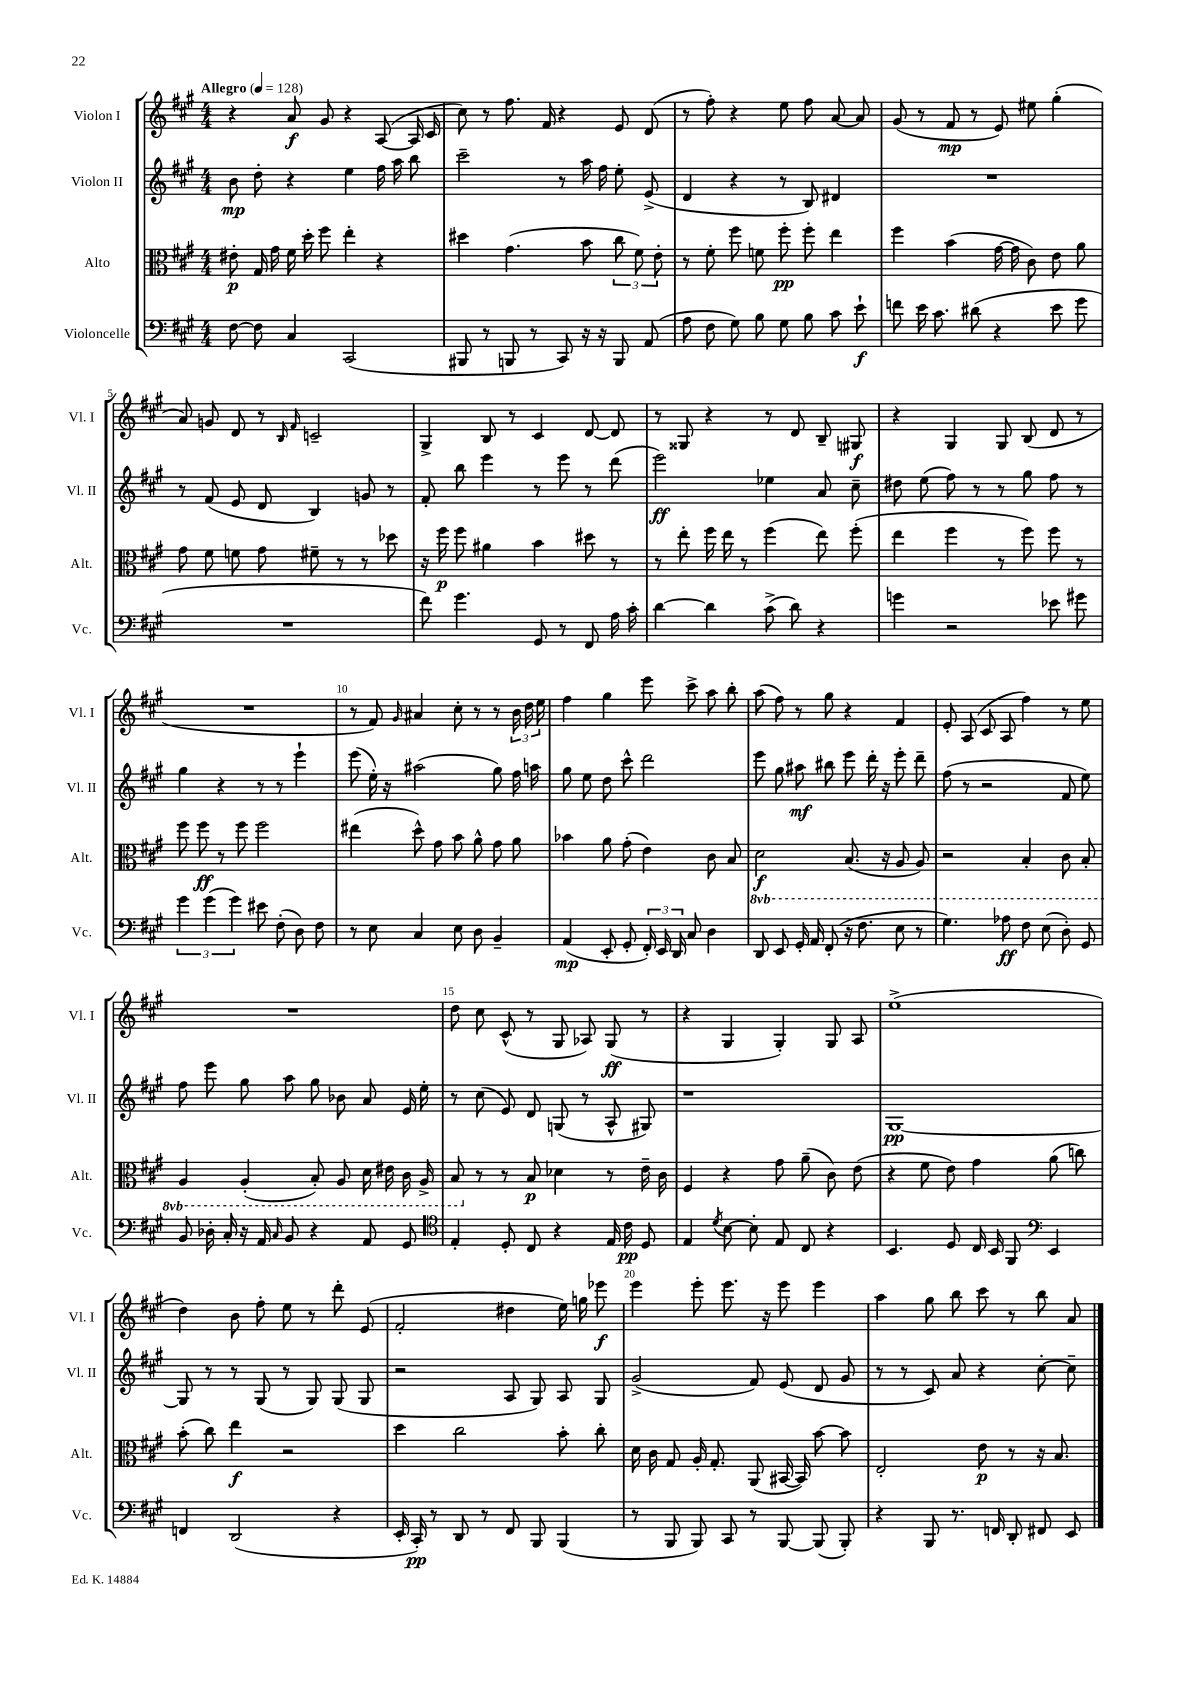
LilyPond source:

<<
\new StaffGroup <<
\new Staff = "s0" \with { instrumentName = "Violon I" shortInstrumentName = "Vl. I" } {
    \clef treble \key a \major \numericTimeSignature \time 4/4 \tempo "Allegro" 4 = 128
    \autoBeamOff r4 a'8\f gis'8 r4 a8~( a16 cis'16 |
    cis''8) r8 fis''8. fis'16 r4 e'8 d'8( |
    r8 fis''8-.) r4 e''8 fis''8 a'8~ a'8 |
    gis'8( r8 fis'8\mp r8 e'8) eis''8 gis''4-.( |
    a'8) g'8 d'8 r8 \grace { b16 fis'16 } c'2-- |
    gis4-> b8 r8 cis'4 d'8~ d'8 |
    r8 gisis8 r4 r8 d'8 b8-- gis8\f |
    r4 gis4 gis8 b8( d'8 r8 |
    R1 |
    r8 fis'8) \grace { gis'16 } ais'4 cis''8-. r8 r8 \tuplet 3/2 { b'16 d''16 e''16 } |
    fis''4 gis''4 e'''8 cis'''8-> a''8 b''8-. |
    a''8( fis''8) r8 gis''8 r4 fis'4 |
    e'8-. a8( cis'8 a8 fis''4) r8 e''8 |
    R1 |
    d''8 cis''8 cis'8-^( r8 gis8 aes8) gis8\ff( r8 |
    r4 gis4 gis4-.) gis8 a8 |
    e''1->( |
    d''4) b'8 fis''8-. e''8 r8 d'''8-. e'8( |
    fis'2-. dis''4 e''16) g''16 ees'''8\f |
    e'''4 e'''8-. e'''8. r16 e'''8 e'''4 |
    a''4 gis''8 b''8 cis'''8 r8 b''8 a'8 \bar "|." |
}
\new Staff = "s1" \with { instrumentName = "Violon II" shortInstrumentName = "Vl. II" } {
    \clef treble \key a \major \numericTimeSignature \time 4/4
    \autoBeamOff b'8\mp d''8-. r4 e''4 fis''16 a''16 b''8 |
    cis'''2-- r8 a''16 fis''16 e''8-. e'8->( |
    d'4 r4 r8 b8) dis'4 |
    R1 |
    r8 fis'8( e'8 d'8 b4) g'8 r8 |
    fis'8-. b''8 e'''4 r8 e'''8 r8 d'''8( |
    e'''2\ff) ees''4 a'8 cis''8-- |
    dis''8 e''8( fis''8) r8 r8 gis''8 fis''8 r8 |
    gis''4 r4 r8 r8 e'''4-! |
    e'''8( e''16-.) r16 ais''2( gis''8) fis''16 a''16 |
    gis''8 e''8 d''8 cis'''8-^ d'''2 |
    e'''8 gis''8 ais''8\mf bis''8 e'''8 d'''16-. r16 e'''8-. d'''8-- |
    fis''8( r8 r2 fis'8 e''8) |
    fis''8 e'''8 gis''8 a''8 gis''8 bes'8 a'8 e'16 e''16-. |
    r8 cis''8( e'8) d'8 g8( r8 a8-^ gis8) |
    r1 |
    gis1~\pp |
    gis8 r8 r8 gis8( r8 gis8) gis8( gis8 |
    r2 a8 gis8) a8 gis8 |
    gis'2->( fis'8) e'8( d'8 gis'8 |
    r8 r8 cis'8) a'8 r4 cis''8~-. cis''8-- \bar "|." |
}
\new Staff = "s2" \with { instrumentName = "Alto" shortInstrumentName = "Alt." } {
    \clef alto \key a \major \numericTimeSignature \time 4/4 \set Staff.ottavationMarkups = #ottavation-simple-ordinals
    \autoBeamOff eis'8-.\p gis16 gis'16 fis'16 d''16-. fis''8 e''4-. r4 |
    dis''4 gis'4.( b'8 \tuplet 3/2 { cis''8 fis'8) e'8-. } |
    r8 fis'8-. fis''8 f'8 fis''8-.\pp fis''8-. e''4 |
    fis''4 b'4( gis'16~ gis'16 cis'8) e'8 a'8 |
    gis'8 fis'8 f'8 gis'8 fis'8-- r8 r8 des''8 |
    r16 fis''16\p fis''8 ais'4 b'4 dis''8 r8 |
    r8 e''8-. fis''16 e''16 r8 fis''4( e''8) fis''8-.( |
    e''4 fis''4 r8 fis''8) fis''8 r8 |
    fis''8 fis''8\ff r8 fis''8 fis''2 |
    eis''4( d''8-^) gis'8 b'8 a'8-^ gis'8 a'8 |
    bes'4 a'8 gis'8-.( e'4) cis'8 b8 |
    \ottava #-1 d2\f b,8.( r16 a,8 a,8) |
    r2 b,4-. cis8 b,8-. |
    a,4 a,4-.( b,8-.) a,8 d16 eis16 cis16 a,16-> |
    b,8 \ottava #0 r8 r8 b8\p des'4 r8 e'16-- cis'16 |
    fis4 r4 gis'8 a'8--( cis'8) e'8( |
    r4 fis'8 e'8) gis'4 a'8( c''8) |
    b'8-.( cis''8) e''4\f r2 |
    d''4 cis''2 b'8-. cis''8-. |
    d'16 cis'16 gis8 a16-. gis8.-. a,8( bis,16~ bis,16) b'8~ b'8 |
    e2-. e'8\p r8 r16 b8. \bar "|." |
}
\new Staff = "s3" \with { instrumentName = "Violoncelle" shortInstrumentName = "Vc." } {
    \clef bass \key a \major \numericTimeSignature \time 4/4
    \autoBeamOff fis8~ fis8 cis4 cis,2( |
    bis,,8 r8 b,,8 r8 cis,8) r16 r16 b,,8 a,8( |
    a8 fis8 gis8) b8 gis8 b8 cis'8 e'8-!\f |
    f'8 e'16 cis'8. dis'8( r4 e'8 gis'8 |
    R1 |
    fis'8) gis'4. gis,8 r8 fis,8 a16 cis'16-. |
    d'4~ d'4 cis'8->( d'8) r4 |
    g'4 r2 ees'8 gis'8 |
    \tuplet 3/2 { gis'4 gis'4( gis'4) } eis'8 fis8-.( d8) fis8 |
    r8 e8 cis4 e8 d8 b,4-- |
    a,4\mp( e,8-. gis,8-. \tuplet 3/2 { fis,16-.) e,16 d,16 } cis8 d4 |
    d,8 e,8 gis,16-. a,16 fis,8-.( r16 fis8. e8 r8 |
    gis4.) aes8\ff fis8 e8( d8-.) gis,8 |
    b,8 des16-. cis16-. r16 a,16 \grace { cis16 } b,8 r4 a,8 gis,8 |
    \clef tenor e4-. d8-. cis8 r4 e16 cis'16\pp d8 |
    e4 \acciaccatura { d'8 } b8~ b8-. e8 cis8 r4 |
    b,4. d8 cis16 b,16 fis,8 \clef bass e,4 |
    f,4 d,2( r4 |
    e,16-. cis,16-.\pp) r8 d,8 r8 fis,8 b,,8 b,,4( |
    r8 b,,8 b,,8) cis,8 r8 b,,8~ b,,8( b,,8-.) |
    r4 b,,8 r8. f,16 d,8-. fis,8 e,8 \bar "|." |
}
>>
>>
\layout { \context { \Score \override BarNumber.break-visibility = ##(#f #t #t) barNumberVisibility = #(every-nth-bar-number-visible 5) } }
